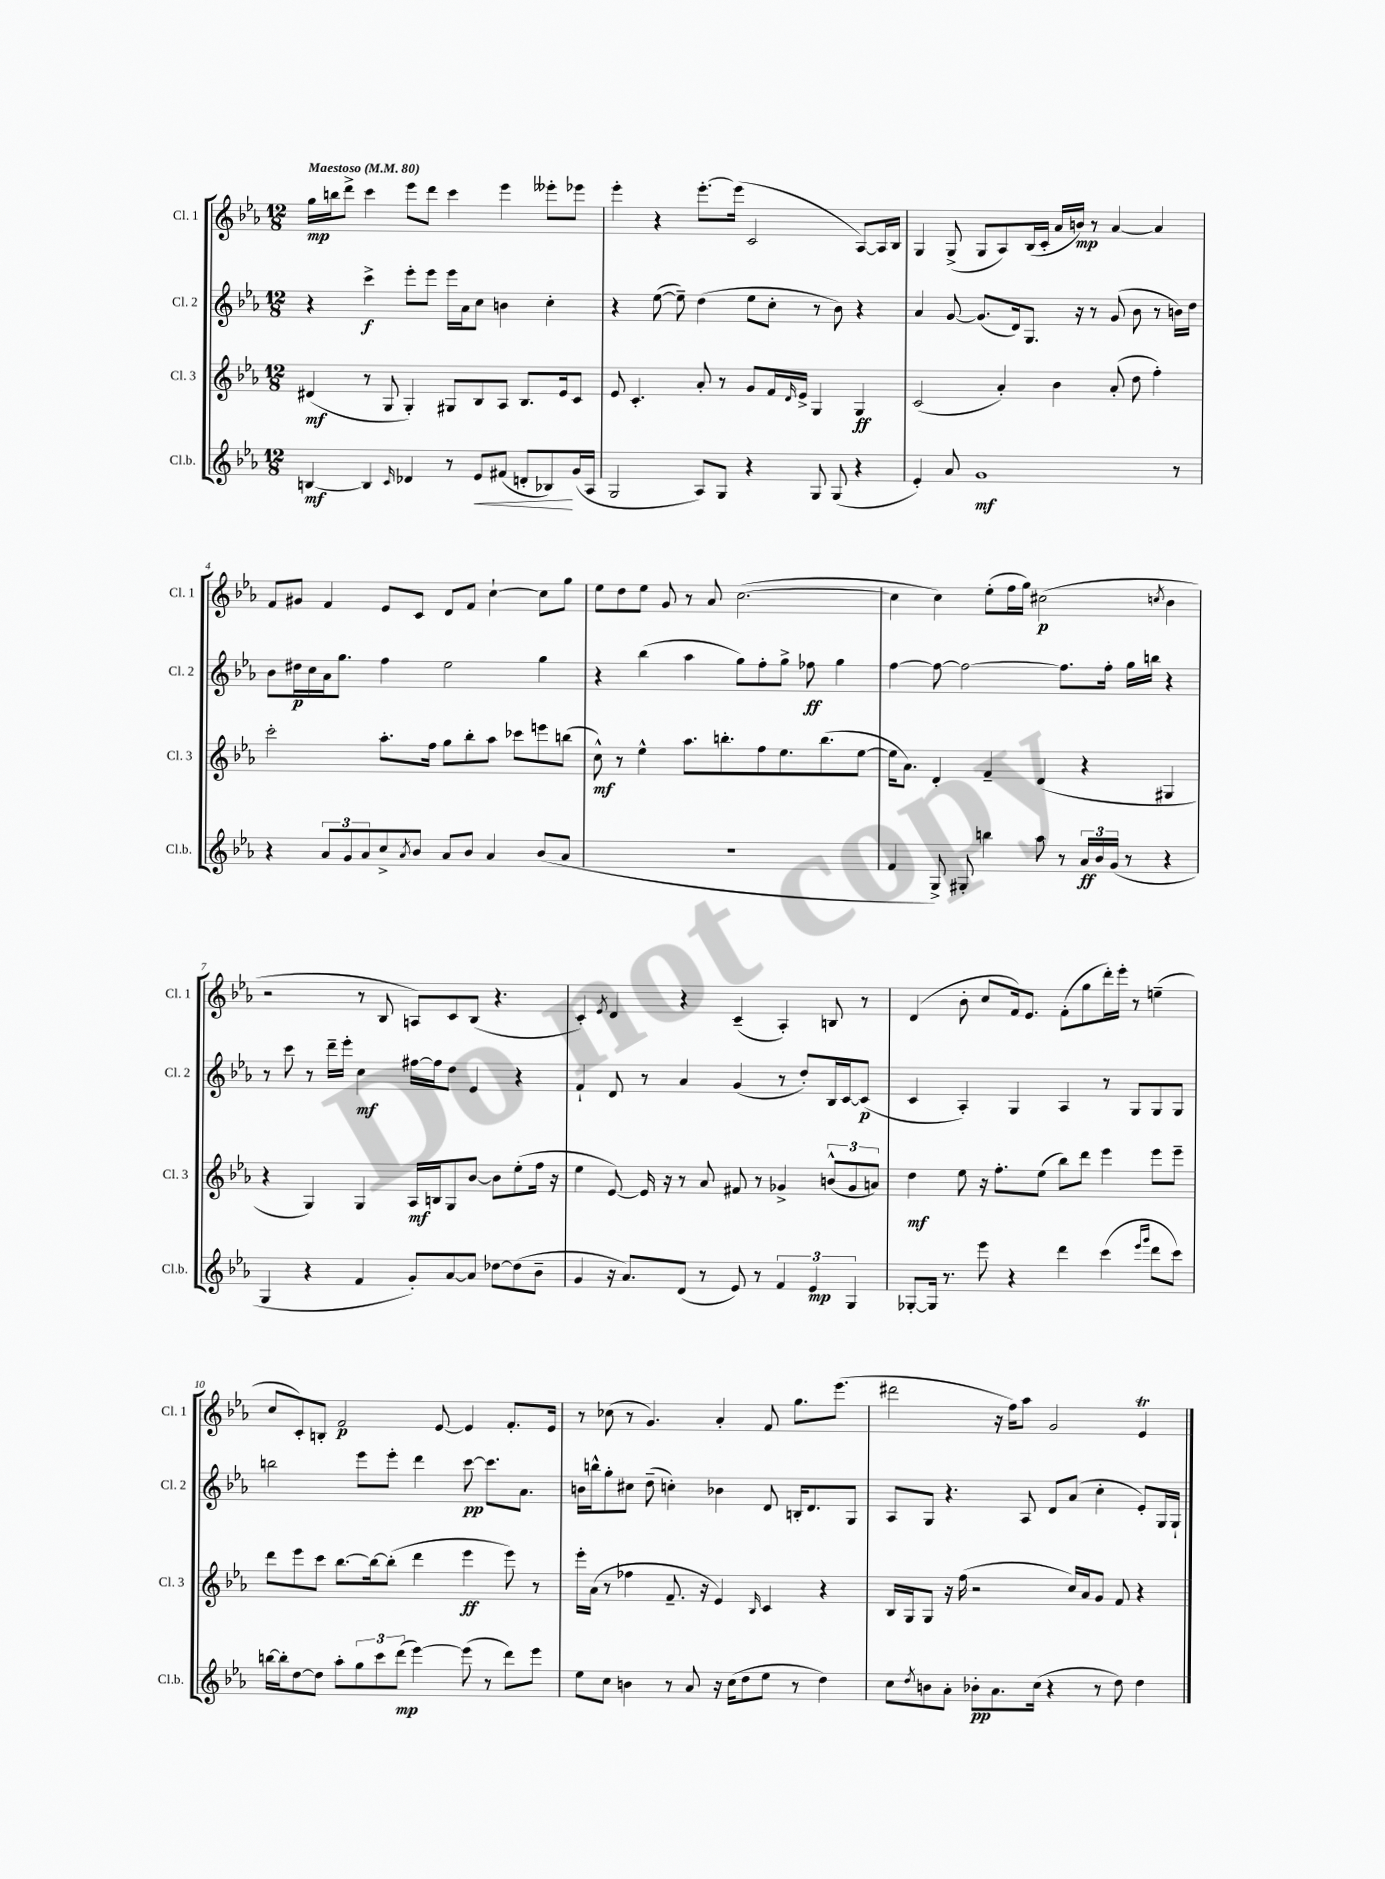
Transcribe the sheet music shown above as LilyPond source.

<<
\new StaffGroup <<
\new Staff = "s0" \with { instrumentName = "Cl. 1" shortInstrumentName = "Cl. 1" } {
    \clef treble \key ees \major \numericTimeSignature \time 12/8 \tempo "Maestoso" 4 = 80
    g''16\mp b''16 d'''8-> c'''4 ees'''8 d'''8 c'''4 ees'''4 eeses'''8-. ees'''8 |
    ees'''4-. r4 ees'''8.~-. ees'''16( c'2 aes8~) aes16 bes16 |
    g4 g8->( g8 aes8) bes16( c'16-. aes'16 b'16\mp) r8 aes'4~ aes'4 |
    f'8 gis'8 f'4 ees'8 c'8 d'8 f'8 c''4~-! c''8 g''8 |
    ees''8 d''8 ees''8 g'8 r8 aes'8 c''2.~( |
    c''4 c''4) ees''8-.( f''16 g''16) cis''2\p( \acciaccatura { c''8 } bes'4 |
    r2 r8 bes8 a8) c'8 bes8( r4. |
    c'4-.) \acciaccatura { ees'8 } d'4 r4 c'4--( aes4-.) b8 r8 |
    d'4( bes'8-. c''8 f'16) ees'8. f'8-.( g''8 d'''16-.) ees'''16-. r8 e''4--( |
    c''8 c'8-.) b8-. f'2\p ees'8~ ees'4 f'8.-. ees'16 |
    r8 ces''8( r8 g'4.) aes'4-. f'8 g''8. ees'''8.( |
    dis'''2 r16 f''16) aes''8 g'2 ees'4\trill \bar "|." |
}
\new Staff = "s1" \with { instrumentName = "Cl. 2" shortInstrumentName = "Cl. 2" } {
    \clef treble \key ees \major \numericTimeSignature \time 12/8
    r4 c'''4->\f ees'''8-. ees'''8 ees'''16 aes'16 c''8 b'4 c''4-. |
    r4 ees''8~( ees''8--) d''4( ees''8 c''8-. r8 bes'8) r4 |
    aes'4 g'8~ g'8.( d'16) g8. r16 r8 g'8( bes'8 r8 b'16) d''16 |
    bes'8 dis''16\p c''16 aes'16 g''8. f''4 ees''2 g''4 |
    r4 bes''4( aes''4 g''8) f''8-. g''8-> fes''8\ff g''4 |
    f''4~ f''8~ f''2~ f''8. f''16-. g''16 b''16 r4 |
    r8 c'''8 r8 d'''16-- ees'''16-. c''4\mf fis''16~ fis''16 d''8 ees'4 r4 |
    f'4-! d'8 r8 aes'4 g'4( r8 d''8-.) bes16 c'16~ c'8\p( |
    c'4 aes4-.) g4 aes4 r8 g8 g8 g8 |
    b''2 ees'''8 ees'''8-. d'''4 c'''8~\pp c'''8. aes'8. |
    b'16 b''16-^ g''8-. cis''8 d''8--( c''4-.) bes'4 d'8 b16-. d'8. g8 |
    aes8 g8 r4. aes8 d'8 aes'8( c''4-. ees'8-.) g16 g16-! \bar "|." |
}
\new Staff = "s2" \with { instrumentName = "Cl. 3" shortInstrumentName = "Cl. 3" } {
    \clef treble \key ees \major \numericTimeSignature \time 12/8
    dis'4\mf( r8 g8 g4-.) gis8 bes8 aes8 bes8. ees'16 c'8 |
    ees'8 c'4.-. aes'8-. r8 g'8 f'16 \grace { d'16 } ees'16-> g4 g4\ff |
    c'2( aes'4-.) bes'4 aes'8-.( d''8 f''4-.) |
    c'''2-. aes''8.-. f''16 g''8 bes''8-. aes''8 ces'''8 e'''8 b''8( |
    c''8-^\mf) r8 ees''4-^ aes''8. b''8.-. f''8 ees''8. b''8.( ees''8~ |
    ees''16 aes'8.) d'4-. f'4-- d'4( r4 gis4 |
    r4 g4) g4 aes16\mf b16 g8 bes'8~ bes'8 ees''8-.( f''16 r16 |
    ees''4 ees'8~) ees'16 r16 r8 aes'8 fis'8 r8 ges'4-> \tuplet 3/2 { b'8-^( ges'8 a'8) } |
    d''4\mf ees''8 r16 f''8.-. ees''8( bes''8) d'''8 ees'''4 ees'''8 ees'''8-- |
    d'''8 ees'''8 c'''8 bes''8.~ bes''16~ bes''8-.( d'''4 ees'''4\ff ees'''8) r8 |
    ees'''16-. aes'16( r8 fes''4 f'8.-- r16 ees'4) \grace { bes16 } c'4 r4 |
    bes16 g16 g8 r16 f''16( r2 c''16) aes'16 g'8 f'8 r4 \bar "|." |
}
\new Staff = "s3" \with { instrumentName = "Cl.b." shortInstrumentName = "Cl.b." } {
    \clef treble \key ees \major \numericTimeSignature \time 12/8
    b4~\mf b4 \grace { c'16 } des'4 r8 ees'8\< fis'8( d'8-. bes8\!) g'16( aes16 |
    g2 aes8) g8 r4 g8 g8( r4 |
    ees'4-.) aes'8 g'1\mf r8 |
    r4 \tuplet 3/2 { aes'8 g'8 aes'8 } c''8-> \acciaccatura { aes'8 } bes'8 aes'8 bes'8 aes'4 bes'8( aes'8 |
    R1. |
    f'4 g8->) gis8-. b''4 aes''8 r8 \tuplet 3/2 { aes'16\ff bes'16 g'16( } r8 r4 |
    g4 r4 f'4 g'8-.) aes'8~ aes'8 des''8~ des''8( bes'8-- |
    g'4 r16 aes'8.) d'8( r8 ees'8) r8 \tuplet 3/2 { f'4 ees'4\mp g4 } |
    ges8~-. ges16 r8. ees'''8 r4 d'''4 c'''4( \grace { ees'''16 g'''16 } d'''8 c'''8) |
    b''16~ b''16-. d''8~ d''8 aes''8-. \tuplet 3/2 { g''8 c'''8 d'''8\mp( } ees'''4~) ees'''8( r8 d'''8) ees'''8 |
    ees''8 c''8 b'4 r8 aes'8 r16 c''16( d''8 ees''8 r8 d''4) |
    c''8 \acciaccatura { d''8 } b'8 aes'8-. bes'8-.\pp aes'8. c''16( r4 r8 d''8) d''4 \bar "|." |
}
>>
>>
